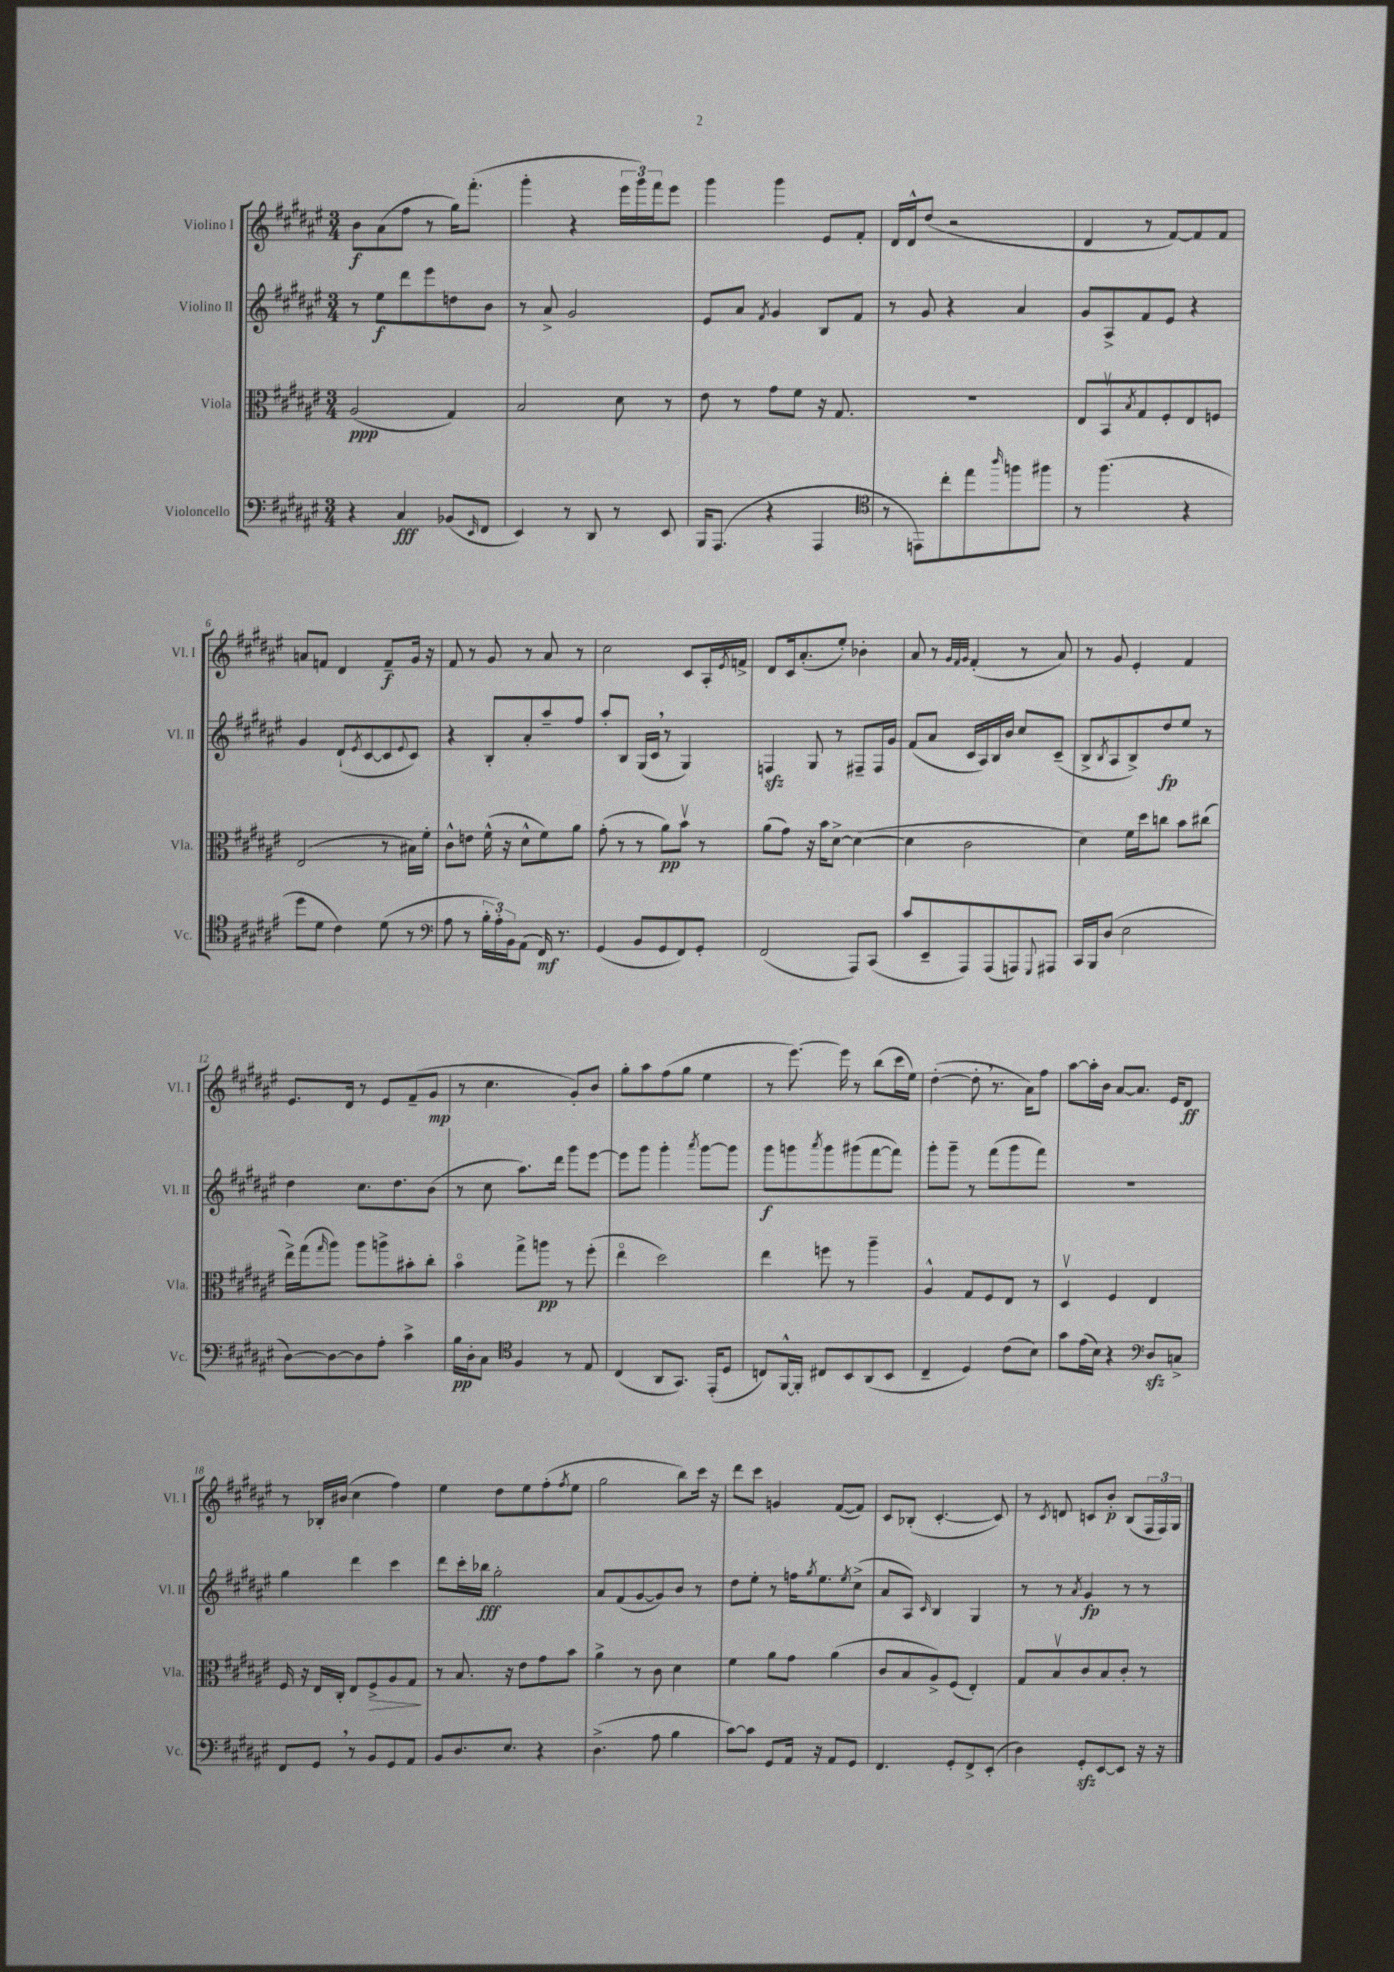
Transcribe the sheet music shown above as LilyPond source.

<<
\new StaffGroup <<
\new Staff = "s0" \with { instrumentName = "Violino I" shortInstrumentName = "Vl. I" } {
    \clef treble \key fis \major \numericTimeSignature \time 3/4
    b'8\f ais'8( fis''8 r8 gis''16) fis'''8.-.( |
    gis'''4-. r4 \tuplet 3/2 { eis'''16 gis'''16) fis'''16 } eis'''8 |
    gis'''4 gis'''4 eis'8 fis'8-. |
    dis'16 dis'16-^ dis''8( r2 |
    dis'4 r8 fis'8~) fis'8 fis'8 |
    a'8 f'8 dis'4 f'8--\f gis'16 r16 |
    fis'8 r8 gis'8 r8 ais'8 r8 |
    cis''2 cis'8 ais16-. \acciaccatura { eis'8 } f'16-> |
    dis'8 cis'16 ais'8.-.( eis''8-.) bes'4-. |
    ais'8 r8 \grace { gis'32 fis'32 gis'32 } fis'4-.( r8 ais'8) |
    r8 gis'8 eis'4-. fis'4 |
    eis'8. dis'16 r8 eis'8 fis'8--( gis'8\mp |
    r8 cis''4. gis'8-.) b'8 |
    gis''8-. ais''8 fis''8( gis''8 eis''4 |
    r8 eis'''8.~) eis'''16 r8 b''8( cis'''16 eis''16) |
    dis''4~-.( dis''8-. \breathe r8. ais'16) fis''8 |
    ais''8~ ais''16-. b'16 ais'8~ ais'8. eis'16 dis'8\ff |
    r8 bes16-. bis'16( cis''4 fis''4) |
    eis''4 dis''8 eis''8 fis''8-.( \acciaccatura { fis''8 } eis''8 |
    gis''2 b''8) cis'''16 r16 |
    dis'''8 cis'''8 g'4 fis'8~( fis'8) |
    cis'8 bes8-.( cis'4.~-. cis'8) |
    r8 \acciaccatura { cis'8 } d'8 c'8 b'8-.\p b8( \tuplet 3/2 { fis16 fis16) gis16 } \bar "|." |
}
\new Staff = "s1" \with { instrumentName = "Violino II" shortInstrumentName = "Vl. II" } {
    \clef treble \key fis \major \numericTimeSignature \time 3/4
    r8 eis''8\f dis'''8 eis'''8 d''8 b'8 |
    r8 ais'8-> gis'2 |
    eis'8 ais'8 \acciaccatura { fis'8 } gis'4 b8 fis'8 |
    r8 gis'8 r4 ais'4 |
    gis'8 ais8-> fis'8 eis'8 r4 |
    gis'4 dis'8-!( \acciaccatura { eis'8 } cis'8~ cis'8 \appoggiatura { eis'8 } cis'8) |
    r4 b8-. ais'8-. ais''8-- fis''8 |
    ais''8-. b8 gis16( cis'16 \breathe r8 gis4) |
    f4\sfz gis8 r8 fis8-- fis16 gis'16 |
    fis'8( ais'8 cis'16 ais16) b16 b'16 cis''8 cis'8--( |
    b8-> \acciaccatura { b8 } ais8 b8->) dis''8\fp eis''8 r8 |
    dis''4 cis''8. dis''8. b'8( |
    r8 cis''8 ais''8.) dis'''16 gis'''8 eis'''8~ |
    eis'''8 gis'''8 gis'''4-. \acciaccatura { ais'''8 } gis'''8~ gis'''8 |
    gis'''8\f g'''8 \acciaccatura { ais'''8 } g'''8 gis'''8( fis'''8~ fis'''8) |
    gis'''8-. gis'''8-- r8 fis'''8( gis'''8 fis'''8) |
    R2. |
    gis''4 dis'''4 cis'''4 |
    dis'''8 cis'''16-. bes''16\fff gis''2-. |
    ais'8 fis'8( gis'8~ gis'8) b'8 r8 |
    dis''8 eis''8-. r8 f''16 \acciaccatura { gis''8 } eis''8. \acciaccatura { eis''8 } cis''8->( |
    ais'8 ais8) \grace { cis'16 } b4 gis4 |
    r8 r8 \acciaccatura { ais'8 } gis'4\fp r8 r8 \bar "|." |
}
\new Staff = "s2" \with { instrumentName = "Viola" shortInstrumentName = "Vla." } {
    \clef alto \key fis \major \numericTimeSignature \time 3/4
    ais2\ppp( gis4) |
    b2 dis'8 r8 |
    eis'8 r8 gis'8 fis'8 r16 gis8. |
    R2. |
    eis8 b,8\upbow \acciaccatura { b8 } gis8 fis8-. eis8 f8 |
    eis2( r8 bis16) fis'16-. |
    cis'8-^ e'8 fis'16-^( r16 dis'8-^ fis'8) ais'8 |
    gis'8-.( r8 r8 ais'8\pp) b'8\upbow r8 |
    ais'8( gis'8) r16 b'16 dis'8~-> dis'4~( |
    dis'4 cis'2 |
    dis'4) fis'16 dis''16 c''8 b'8 cis''8( |
    eis''16->) gis''16( \grace { gis''16 } ais''8) ais''8 a''8-> bis'8-. cis''8-. |
    b'4\flageolet gis''8-> a''8\pp r8 fis''8-.( |
    eis''4\flageolet dis''2) |
    eis''4 f''8 r8 ais''4-- |
    ais4-^ gis8 fis8 eis8 r8 |
    dis4\upbow fis4 eis4 |
    fis16 r16 eis16 cis16-. eis8 fis8->\> ais8 gis8\! |
    r8 b8. r16 eis'8 gis'8 b'8 |
    ais'4-> r8 cis'8 dis'4 |
    fis'4 ais'8 gis'8 ais'4( |
    cis'8 b8 ais8->) fis8( eis4-.) |
    gis8 b8\upbow cis'8 b8 cis'8-. r8 \bar "|." |
}
\new Staff = "s3" \with { instrumentName = "Violoncello" shortInstrumentName = "Vc." } {
    \clef bass \key fis \major \numericTimeSignature \time 3/4
    r4 cis4\fff bes,8( \grace { eis,16 } fis,8 |
    eis,4) r8 dis,8 r8 eis,8 |
    b,,16 ais,,8.( r4 ais,,4 |
    \clef tenor r8 e,8) cis''8-. eis''8 \grace { ais''16 } f''8 fis''8 |
    r8 fis''4.( r4 |
    dis''8 dis'8 cis'4) dis'8( r8 |
    \clef bass ais8 r8 \tuplet 3/2 { b16-. ais16-.) b,16 } ais,8( fis,16\mf) r8. |
    gis,4( b,8 gis,8 fis,8) gis,8-. |
    fis,2( ais,,8) cis,8( |
    cis'8 eis,8-- ais,,8) ais,,8( a,,8) \appoggiatura { gis,,8 } ais,,8 |
    cis,16 b,,16 dis8( eis2 |
    dis8~) dis8~ dis8 ais8-. cis'4-> |
    b16\pp dis16-. cis8 \clef tenor fis4 r8 eis8 |
    cis4( ais,8 gis,8.) eis,16-.( dis8 |
    c8) fis,16~-^ fis,16-. cis8 b,8 ais,8( b,8 |
    cis4-- dis4) cis'8( b8) |
    gis'8 eis'16( b16) r4 \clef bass dis8\sfz c8-> |
    fis,8 gis,8 \breathe r8 b,8 gis,8 ais,8 |
    b,8 dis8. eis8. r4 |
    dis4.->( ais8 b4 |
    cis'8~) cis'8 gis,8 ais,16 r16 ais,8 gis,8 |
    fis,4. gis,8-. fis,8-> eis,8-.( |
    dis4) gis,8-.\sfz eis,8~ eis,8 r16 r16 \bar "|." |
}
>>
>>
